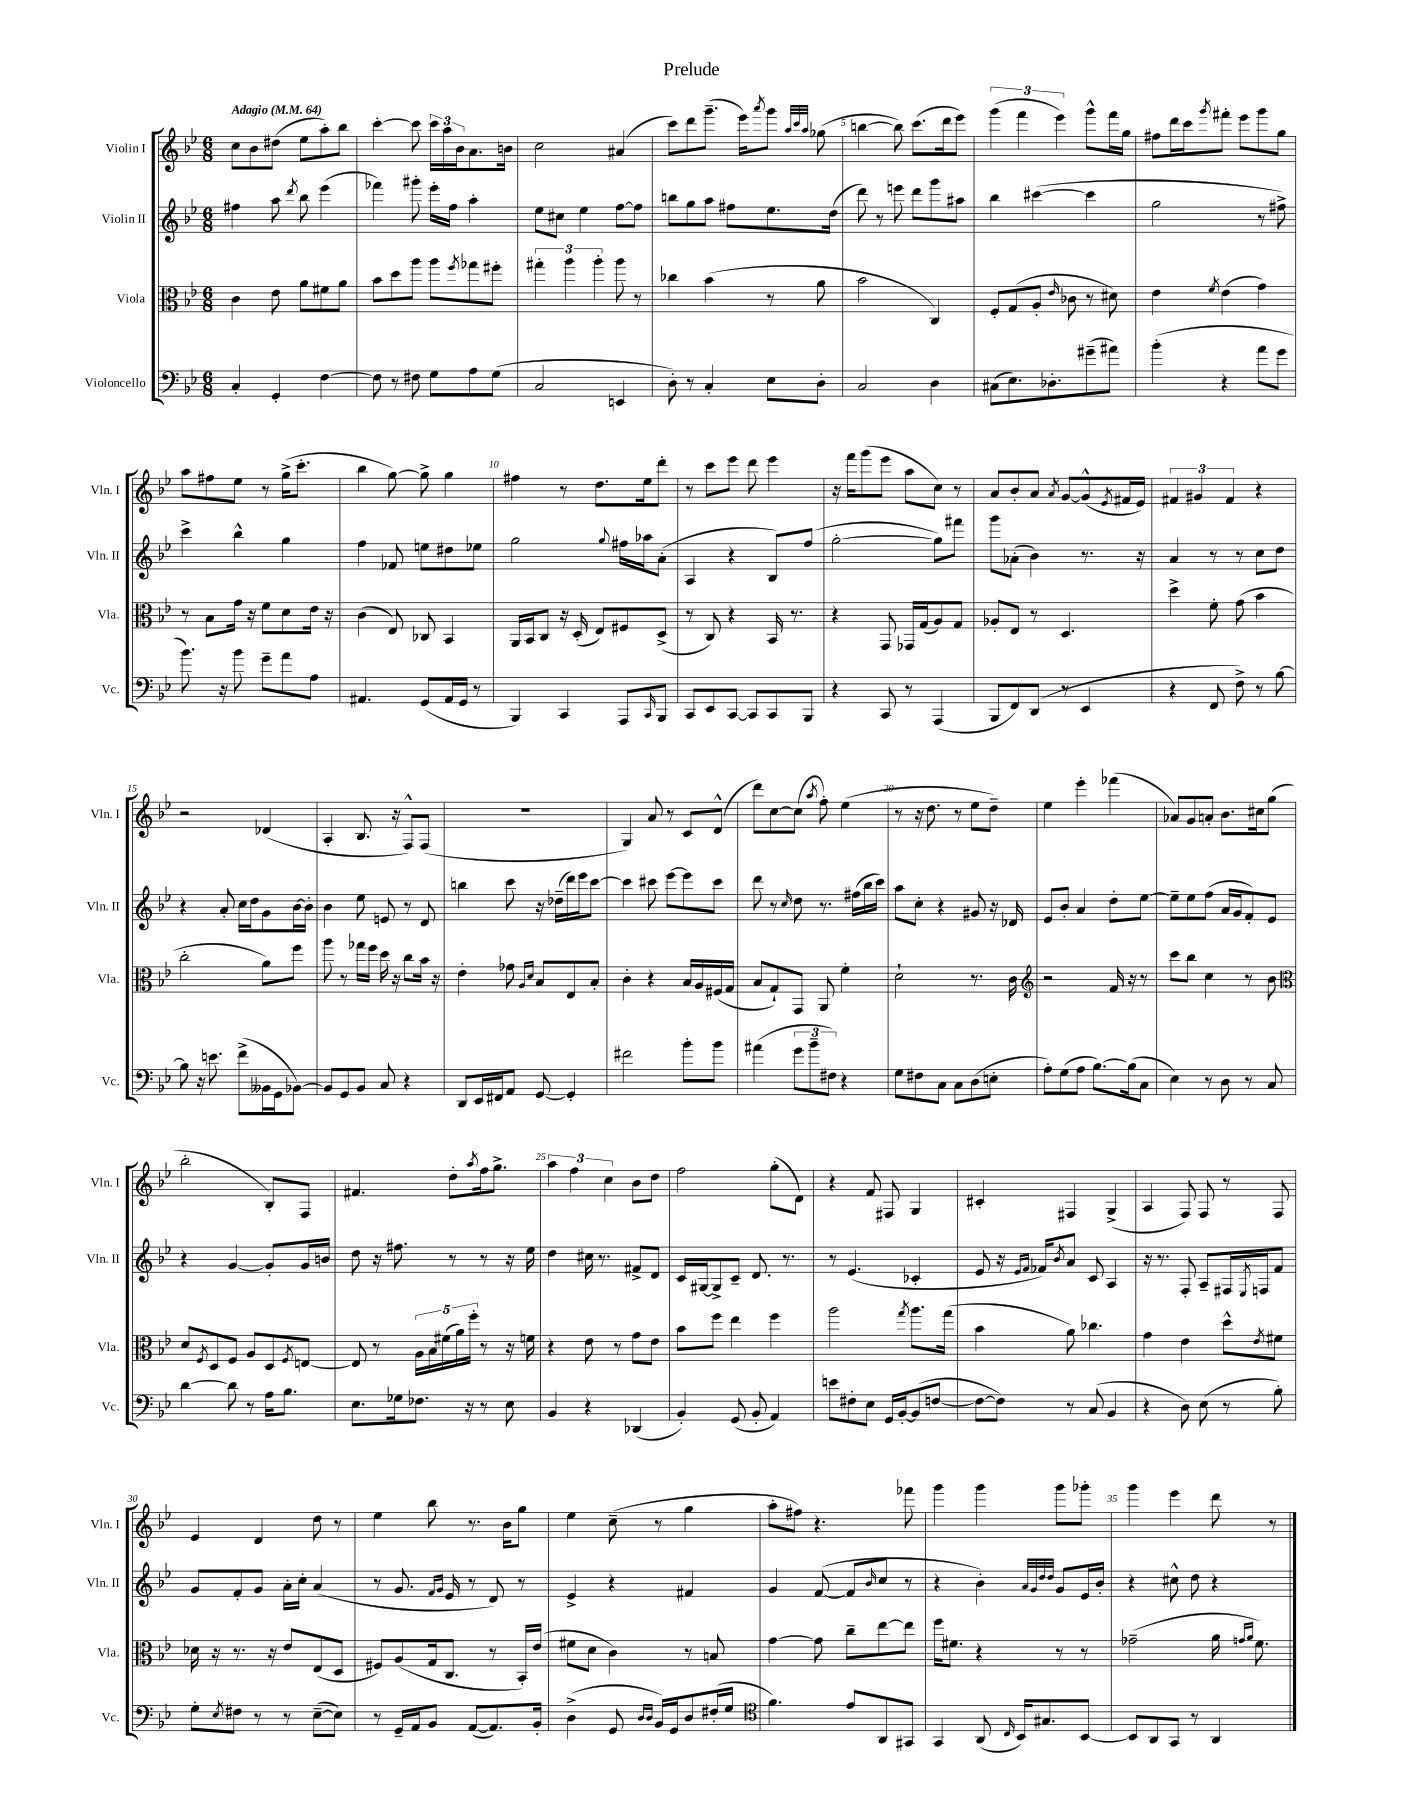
\header { title = "Prelude" }
<<
\new StaffGroup <<
\new Staff = "s0" \with { instrumentName = "Violin I" shortInstrumentName = "Vln. I" } {
    \clef treble \key bes \major \numericTimeSignature \time 6/8 \tempo "Adagio" 4 = 64
    c''8 bes'8 dis''8( ees''8 a''8-.) bes''8 |
    c'''4~-. c'''8 \tuplet 3/2 { c'''16 a''16 bes'16 } a'8. b'16 |
    c''2 ais'4( |
    c'''8) d'''8 g'''8.--( ees'''16) \acciaccatura { a'''8 } g'''8 \grace { a''32 c'''32 a''32 } ges''8( |
    b''4~ b''8) c'''8.( d'''16 ees'''8) |
    \tuplet 3/2 { g'''4( f'''4 ees'''4) } g'''8-^ f'''16 g''16 |
    fis''8 d'''16 c'''16 \acciaccatura { g'''8 } fis'''8-. ees'''8 g'''8 g''8 |
    a''8 fis''8 ees''8 r8 g''16->( c'''8.-. |
    bes''4 g''8~) g''8-> g''4 |
    fis''4 r8 d''8. ees''16 d'''8-. |
    r8 c'''8 ees'''8 d'''8 ees'''4 |
    r16 f'''16 g'''8( ees'''8 a''8 c''8) r8 |
    a'8 bes'8-. a'8 \acciaccatura { a'8 } g'8~ g'8-^( \acciaccatura { ees'8 } fis'16 ees'16) |
    \tuplet 3/2 { fis'4 gis'4 fis'4 } r4 |
    r2 des'4( |
    a4-. bes8. r16 f8-^) f8( |
    r2. |
    g4) a'8 r8 c'8 d'8-^( |
    d'''8) c''8~ c''8( \acciaccatura { a''8 } f''8-.) ees''4( |
    r8 r16 d''8. r8 ees''8 d''8--) |
    ees''4 ees'''4-. fes'''4( |
    aes'8) g'8 a'8-. bes'8. cis''16 g''8( |
    bes''2-. bes8-.) f8 |
    fis'4. d''8-. \acciaccatura { a''8 } f''16 g''8.-> |
    \tuplet 3/2 { a''4 f''4 c''4 } bes'8 d''8 |
    f''2 g''8-.( d'8) |
    r4 f'8 fis8 g4 |
    cis'4-. fis4 g4->( |
    a4 f8) f8 r8 f8 |
    ees'4 d'4 d''8 r8 |
    ees''4 bes''8 r8. bes'16 g''8 |
    ees''4 c''8--( r8 g''4 |
    a''8-. fis''8) r4. fes'''8 |
    g'''4 g'''4 g'''8 ges'''8-. |
    g'''4 ees'''4 d'''8 r8 \bar "|." |
}
\new Staff = "s1" \with { instrumentName = "Violin II" shortInstrumentName = "Vln. II" } {
    \clef treble \key bes \major \numericTimeSignature \time 6/8
    fis''4 a''8 \acciaccatura { d'''8 } bes''8 ees'''4( |
    fes'''4) gis'''8-. ees'''16-. f''16 a''4-. |
    ees''8 cis''8 ees''4 f''8~ f''8 |
    b''8 g''8 a''8 fis''8 ees''8. d''16( |
    d'''8) r8 e'''8 d'''8 g'''8 ais''8 |
    bes''4 cis'''4~( cis'''4 |
    g''2 r8 fis''8->) |
    c'''4-> bes''4-^ g''4 |
    f''4 fes'8 e''8 dis''8 ees''8 |
    g''2 \appoggiatura { g''8 } fis''16 aes''16 a'8-.( |
    a4 r4 bes8) f''8( |
    g''2~-. g''8) fis'''8 |
    g'''8 aes'8-.( bes'4) r8. r16 |
    a'4 r8 r8 c''8 d''8 |
    r4 a'8-. c''16 d''16 g'8 bes'16~ bes'16-. |
    bes'4 ees''8 e'8 r8 d'8 |
    b''4 c'''8 r16 des''16--( d'''16) ees'''16 c'''8~ |
    c'''4 cis'''8 ees'''8~ ees'''8 cis'''8 |
    d'''8 r8 \grace { c''16 } d''8 r8. fis''16( bes''16 c'''16) |
    a''8 c''8-. r4 gis'8 r16 des'16 |
    ees'8 bes'8-. a'4 d''8-. ees''8~ |
    ees''8-- ees''8 f''8( a'16 g'16 f'8-.) ees'8 |
    r4 g'4~ g'8-. g'16 b'16 |
    d''8 r16 fis''8. r8 r8 r16 ees''16 |
    d''4 cis''16 r8. fis'8-> d'8 |
    c'16 gis16~ gis8-> c'8-- d'8. r8. |
    r8 ees'4.( ces'4-. |
    ees'8 r16 \grace { ees'16 f'16 } fes'16) \acciaccatura { bes'8 } a'8 c'8 a4 |
    r16 r8. f8-. a8-- fis16 \acciaccatura { ees8 } f16 f'8 |
    g'8 f'8-. g'8 a'16-. c''16-. a'4( |
    r8 g'8. \grace { f'16 g'16 } ees'16 r8 d'8) r8 |
    ees'4-> r4 fis'4 |
    g'4 f'8~( f'8 \grace { bes'16 } c''8 r8 |
    r4 bes'4-.) \grace { a'32 g'32 d''32 d''32 } g'8 ees'16 bes'16-. |
    r4 cis''8-^ d''8 r4 \bar "|." |
}
\new Staff = "s2" \with { instrumentName = "Viola" shortInstrumentName = "Vla." } {
    \clef alto \key bes \major \numericTimeSignature \time 6/8
    c'4 ees'8 a'8 fis'8 a'8 |
    bes'8 d''8 a''8 a''8 \acciaccatura { f''8 } ges''8 fis''8-. |
    \tuplet 3/2 { gis''4-. a''4 a''4-. } a''8 r8 |
    ces''4 bes'4( r8 a'8 |
    bes'2 c4) |
    f8-. g8( a8-. \grace { ees'16 } ces'8 r8 dis'8) |
    ees'4 \acciaccatura { f'8 } ees'4( g'4) |
    r8 bes8 g'16 r16 f'8 d'8 ees'16 r16 |
    c'4( ees8) ces8 bes,4 |
    a,16 bes,16 c8 r16 d16-.( ees8) fis8 d8->( |
    r8 c8) r4 bes,16 r8. |
    r4 g,8 ges,16 g16( a8) g8 |
    aes8-. ees8 r8 d4. |
    d''4-> f'8-. g'8( bes'4 |
    c''2-. a'8) f''8 |
    a''8 r8 ges''16 f''16 d''16 r16 c''8 bes'16 r16 |
    ees'4-. ges'8 \grace { a16 d'16 } bes8 ees8 bes8-. |
    c'4-. r4 bes16 a16 fis16( g16 |
    bes8 g8-!) g,8 a,8 f'4-. |
    d'2-! r8. c'16 |
    \clef treble r2 f'16 r16 r8 |
    c'''8 bes''8 c''4 r8 bes'8 |
    \clef alto d'8 \acciaccatura { f8 } d8 f8 a8 d8 \acciaccatura { f8 } e8~ |
    e8 r8 \tuplet 5/4 { a16 bes16 fis'16( a'16) f''16-. } r8 r16 f'16 |
    r4 ees'8 r8 g'8 ees'8 |
    bes'8 f''8 ees''4 f''4 |
    a''2 \acciaccatura { g''8 } a''8. g''16( |
    bes'4 a'8) ces''4. |
    g'4 ees'4 d''8-^ \acciaccatura { ees'8 } fis'8 |
    des'16 r16 r8. r16 ees'8 ees8( d8 |
    fis8) a8( g16 c8. r8 bes,16-.) ees'16( |
    fis'8 d'8 c'4) r8 b8 |
    g'4~ g'8 c''8-- ees''8~ ees''8 |
    f''16 fis'8. r4 r8 r8 |
    ges'2--( a'16 \grace { g'16 a'16 } f'8.) \bar "|." |
}
\new Staff = "s3" \with { instrumentName = "Violoncello" shortInstrumentName = "Vc." } {
    \clef bass \key bes \major \numericTimeSignature \time 6/8
    c4-. g,4-. f4~ |
    f8 r8 fis8 g8 a8 g8( |
    c2 e,4 |
    d8-.) r8 c4-. ees8 d8-. |
    c2 d4 |
    cis8( ees8.) des8.-. gis'8--( ais'8) |
    bes'4-.( r4 a'8 g'8 |
    bes'8.) r16 bes'8 g'8-- a'8 a8 |
    ais,4. g,8( ais,16 g,16 r8 |
    bes,,4) c,4 a,,8 \grace { c,16 } bes,,8 |
    c,8 ees,8 c,8~ c,8 c,8 bes,,8 |
    r4 c,8 r8 a,,4( |
    bes,,8 f,8) d,8( r8 ees,4 |
    r4 f,8 f8->) r8 bes8~ |
    bes8 r16 e'8. f'8->( beses,16 g,16 bes,8~) |
    bes,8 g,8 bes,8 c8 r4 |
    d,8 ees,16 fis,16 a,8 g,8~ g,4-. |
    fis'2 bes'8-. bes'8 |
    ais'4( \tuplet 3/2 { g'8 bes'8-- fis8) } r4 |
    g8 fis8 c8 c8 d8( e8-. |
    a8-.) g8( a8 bes8.~) bes16( c8 |
    ees4) r8 d8 r8 c8 |
    d'4~ d'8 r8 a16 bes8. |
    ees8. ges16 fes8. r16 r8 ees8 |
    bes,4 r4 des,4( |
    bes,4-.) g,8( bes,8-. a,4) |
    e'8 fis8-. ees8 g,16 bes,16~-. bes,8( f8~ |
    f8~ f8) r8 c8( bes,4 |
    r4 d8) ees8( r8 bes8-.) |
    g8-. \acciaccatura { ees8 } fis8 r8 r8 ees8~--( ees8) |
    r8 g,16-- a,16 bes,8 a,8~( a,8.) bes,16-. |
    d4->( g,8 \grace { d16 d16 } bes,16) g,16 d8 fis16-.( g16 |
    \clef tenor f'4.) ees'8 a,8 gis,8 |
    g,4 a,8( \grace { c16 } bes,16) gis8. bes,8~ |
    bes,8 a,8 g,8 r8 a,4 \bar "|." |
}
>>
>>
\layout { \context { \Score \override BarNumber.break-visibility = ##(#f #t #t) barNumberVisibility = #(every-nth-bar-number-visible 5) } }
